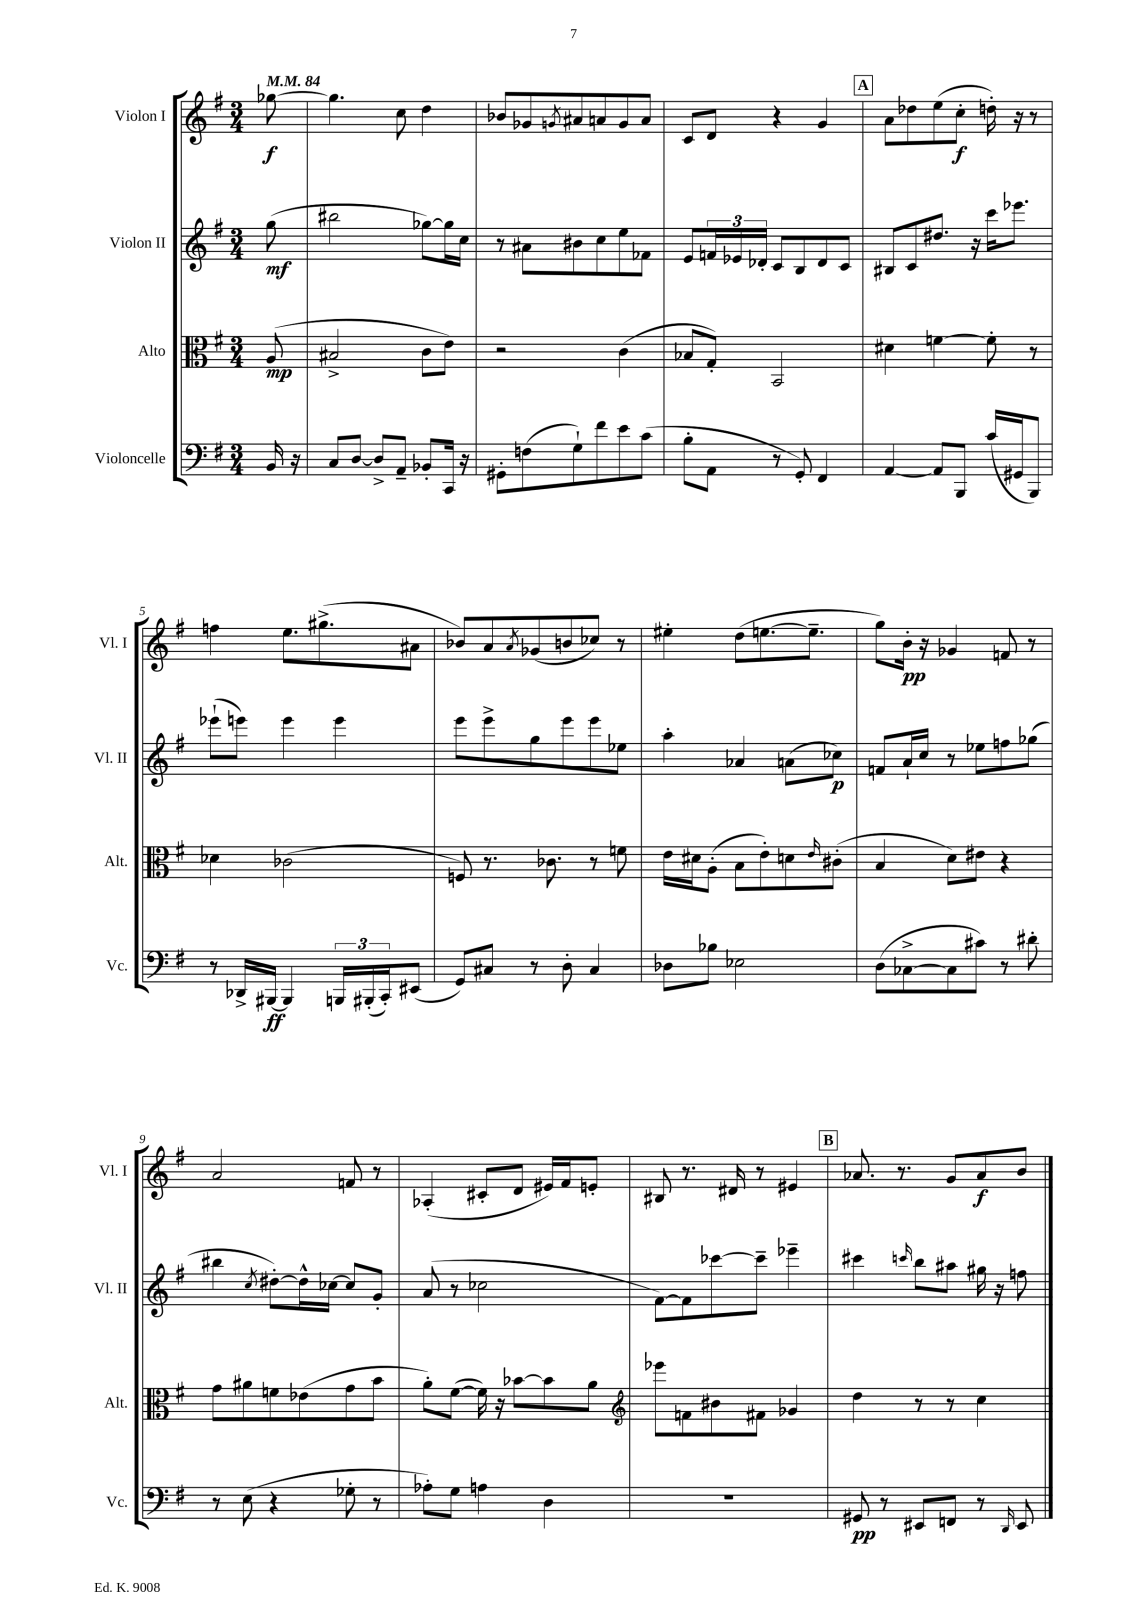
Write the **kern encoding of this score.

**kern	**kern	**kern	**kern
*staff4	*staff3	*staff2	*staff1
*clefF4	*clefC3	*clefG2	*clefG2
*k[f#]	*k[f#]	*k[f#]	*k[f#]
*M3/4	*M3/4	*M3/4	*M3/4
*MM84	*MM84	*MM84	*MM84
16BB	(8A	(8gg	[8gg-
16r	.	.	.
=	=	=	=
8C	2B#^	2bb#	4.gg-]
[8D	.	.	.
8D^]	.	.	.
8AA~	.	.	8cc
8BB-'	8c	[8gg-)	4dd
16CC	8e)	16gg-]	.
16r	.	16cc	.
=	=	=	=
8GG#'	2r	8r	8b-
(8F	.	8a#	8g-
.	.	.	8qg
8G`)	.	8b#	8a#
8f#	.	8cc	8a
8e	(4c	8ee	8g
(8c	.	8f-	8a
=	=	=	=
8B'	8B-	8e	8c
8AA	8G')	24f	8d
.	.	24e-	.
.	.	24d-'	.
8r	2BB	8c	4r
8GG')	.	8B	.
4FF#	.	8d-	4g
.	.	8c	.
=	=	=	=
[4AA	4d#	8B#	8a
.	.	8c	8dd-
8AA]	[4f	8.dd#	(8ee
8BBB	.	.	8cc'
.	.	16r	.
(16c	8f']	16ccc	16dd')
16GG#	.	8.eee-	16r
8BBB)	8r	.	8r
=	=	=	=
8r	4d-	(8eee-`	4ff
16DD-^	.	8eee)	.
[16BBB#	.	.	.
4BBB#]	(2c-	4eee	8.ee
.	.	.	(8.gg#^
24BBB	.	4eee	.
(24BBB#'	.	.	.
24CC')	.	.	.
(8EE#	.	.	8a#
=	=	=	=
8GG)	8F)	8eee	8b-)
8C#	8.r	8eee^	8a
.	.	.	8qa
8r	.	8gg	(8g-
.	8.c-	.	.
8D'	.	8eee	8b
4C#	8r	8eee	8cc-)
.	8f	8ee-	8r
=	=	=	=
8D-	16e	4aa'	4ee#'
.	16d#	.	.
8B-	(8A'	.	.
2E-	8B	4a-	(8dd
.	8e')	.	[8.ee
.	8d	(8a	.
.	.	.	8.ee~]
.	16qqe	.	.
.	(8c#'	8cc-)	.
=	=	=	=
(8D	4B	8f	8gg)
[8C-^	.	16a`	16b'
.	.	16cc	16r
8C-]	8d)	8r	4g-
8c#)	8e#	8ee-	.
8r	4r	8ff	8f
8d#'	.	(8gg-	8r
=	=	=	=
8r	8g	4bb#	2a
(8E	8a#	.	.
.	.	8qcc	.
4r	8f	[8dd#')	.
.	(8e-	16dd#^^]	.
.	.	[16cc-	.
8G-'	8g	8cc-]	8f
8r	8b	8g'	8r
=	=	=	=
8A-')	8a')	(8a	(4A-'
8G	([8f#	8r	.
4A	16f#])	2cc-	8c#'
.	16r	.	.
.	[8b-	.	8d
4D	8b-]	.	16e#)
.	.	.	16f#
.	8a	.	8e'
=	=	=	=
*	*clefG2	*	*
2.r	8eee-	[8f#)	8B#
.	8f	8f#]	8.r
.	8b#	[8ccc-	.
.	.	.	16d#
.	8f#	8ccc-~]	8r
.	4g-	4eee-~	4e#
=	=	=	=
8GG#	4dd	4ccc#	8.a-
8r	.	.	.
.	.	.	8.r
.	.	16qqccc	.
8EE#	8r	8bb	.
8FF	8r	8aa#	8g
8r	4cc	16gg#	8a-
.	.	16r	.
16qqDD	.	.	.
8EE#	.	8ff	8b
==	==	==	==
*-	*-	*-	*-
